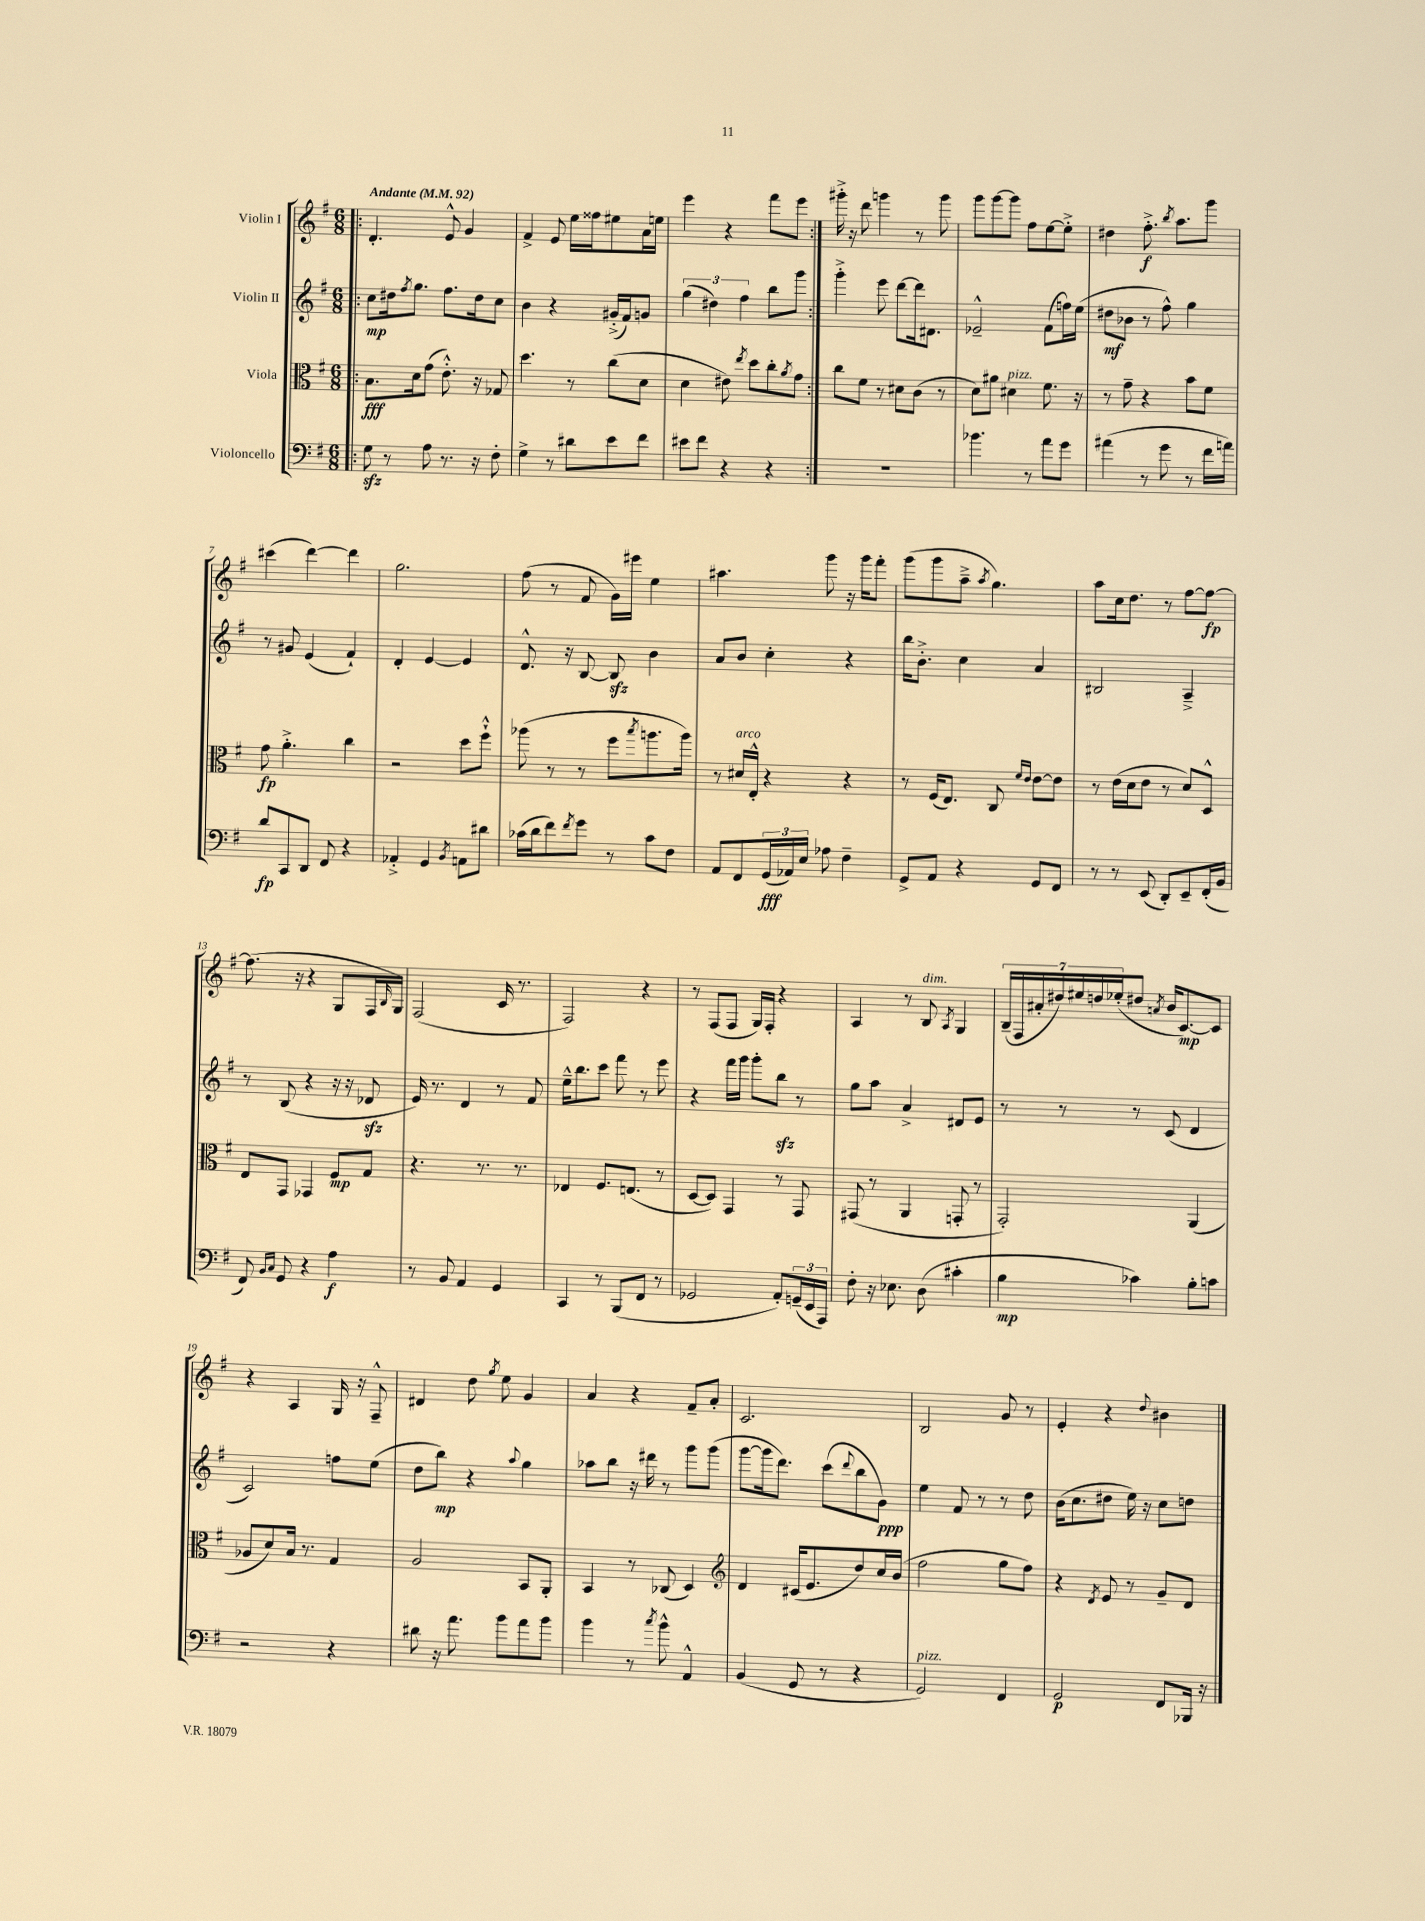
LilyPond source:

<<
\new StaffGroup <<
\new Staff = "s0" \with { instrumentName = "Violin I" } {
    \clef treble \key g \major \numericTimeSignature \time 6/8 \tempo "Andante" 4 = 92
    \repeat volta 2 { \bar ".|:" d'4.-. e'8-^ g'4 |
    fis'4-> e'8 e''16 fisis''16 eis''8 a'16 e''16 |
    e'''4 r4 fis'''8 e'''8 | }
    gis'''16-.-> r16 d'''8 g'''4 r8 g'''8 |
    g'''8 g'''8~ g'''8 fis''8 e''8~ e''8-.-> |
    dis''4 fis''8.-.->\f \acciaccatura { b''8 } a''8. g'''8 |
    cis'''4( d'''4~) d'''4 |
    g''2. |
    fis''8( r8 fis'8 g'16) eis'''16 e''4 |
    ais''4. g'''8 r16 g'''16 fis'''8-. |
    g'''8( g'''8 a''8---> \acciaccatura { a''8 } g''4.) |
    a''8 c''16 d''8. r8 fis''8~ fis''8~\fp |
    fis''8.( r16 r4 g8 fis16 \grace { b16 } g16) |
    fis2( c'16 r8. |
    fis2) r4 |
    r8 fis8( fis8 g16) fis16-. r4 |
    a4 r8 b8^\markup { \italic "dim." } \acciaccatura { a8 } g4 |
    \tuplet 7/4 { b16--( fis16 ais'16-. dis''16) eis''16 d''16 ees''16-.( } dis''8 \acciaccatura { a'8 } b'16 c'8.~\mp) c'8 |
    r4 a4 g16 r16 fis8---^ |
    dis'4 d''8 \acciaccatura { g''8 } e''8 g'4 |
    a'4 r4 fis'8-- a'8-. |
    c'2. |
    b2 g'8 r8 |
    e'4-. r4 \appoggiatura { d''8 } bis'4 \bar "|." |
}
\new Staff = "s1" \with { instrumentName = "Violin II" } {
    \clef treble \key g \major \numericTimeSignature \time 6/8
    \repeat volta 2 { \bar ".|:" c''8\mp dis''16 \acciaccatura { fis''8 } g''8. fis''8. dis''16 c''8 |
    b'4 r4 gis'16-.->( fis'16) g'8 |
    \tuplet 3/2 { g''4( dis''4) fis''4 } b''8 g'''8 | }
    g'''4-.-> e'''8 d'''8~ d'''16 dis'8. |
    ees'2---^ fis'8( f''16) e''16( |
    dis''8\mf bes'8 r8 fis''8-^) g''4 |
    r8 gis'8 e'4( fis'4-!) |
    d'4-. e'4~ e'4 |
    d'8.-^ r16 b8~ b8\sfz b'4 |
    a'8 b'8 c''4-. r4 |
    b''16 b'8.-.-> c''4 a'4 |
    bis2 a4---> |
    r8 b8( r4 r16 r16 des'8\sfz |
    e'16) r8. d'4 r8 fis'8 |
    e''16---^ b''8. c'''8 fis'''8 r8 e'''8 |
    r4 fis'''16 g'''16 g'''8-. b''8\sfz r8 |
    g''8 a''8 a'4-> dis'8 e'8 |
    r8 r8 r8 c'8( d'4 |
    c'2) f''8 e''8( |
    d''8 b''8\mp) r4 \appoggiatura { a''8 } g''4 |
    aes''8 b''8 r16 dis'''16 r8 g'''8 g'''8( |
    g'''8~ g'''16 d'''8.) c'''8( \appoggiatura { d'''8 } b''8 g'8\ppp) |
    e''4 fis'8 r8 r8 d''8 |
    b'16( c''8. dis''8 e''16) r16 c''8 d''8 \bar "|." |
}
\new Staff = "s2" \with { instrumentName = "Viola" } {
    \clef alto \key g \major \numericTimeSignature \time 6/8
    \repeat volta 2 { \bar ".|:" b8.\fff d'16 g'8( e'8.-.-^) r16 ges8 |
    d''4. r8 c''8( d'8 |
    d'4 eis'8) \acciaccatura { e''8 } d''8 c''8-. \acciaccatura { a'8 } g'8 | }
    c''8 fis'8 r8 dis'8 c'8( r8 |
    d'8) ais'8 dis'4^\markup { \italic "pizz." } fis'8. r16 |
    r8 g'8-- r4 b'8 fis'8 |
    g'8\fp a'4.-.-> c''4 |
    r2 d''8 fis''8-!-^ |
    aes''8( r8 r8 fis''8 \acciaccatura { b''8 } a''8. a''16) |
    r8 dis'16^\markup { \italic "arco" } e16-.-^ r4 r4 |
    r8 fis16( e8.) c8 \grace { fis'16 e'16 } e'8~ e'8 |
    r8 e'16( d'16 e'8 r8 d'8) d8-^ |
    e8 g,8 ges,4 fis8\mp g8 |
    r4. r8. r8. |
    ees4 fis8. e8.( r8 |
    d8~ d8) g,4 r8 g,8 |
    gis,8( r8 a,4 g,8-. r8 |
    g,2-.) a,4( |
    aes8 d'8) b16 r8. g4 |
    a2 b,8 a,8-. |
    b,4 r8 ces8( d4) |
    \clef treble d'4 cis'16( e'8. d''8) c''16 b'16( |
    fis''2 g''8 fis''8) |
    r4 \acciaccatura { d'8 } e'8 r8 g'8-- d'8 \bar "|." |
}
\new Staff = "s3" \with { instrumentName = "Violoncello" } {
    \clef bass \key g \major \numericTimeSignature \time 6/8
    \repeat volta 2 { \bar ".|:" g8\sfz r8 a8 r8. r16 fis8-. |
    g4-> r8 dis'8 e'8 fis'8 |
    eis'8 fis'8 r4 r4 | }
    R2. |
    bes'4. r8 a'8 g'8 |
    ais'4( r8 g'8 r8 fis'16 a'16) |
    d'8\fp c,8 d,8 fis,8 r4 |
    aes,4-.-> g,4 \acciaccatura { b,8 } a,8 dis'8 |
    ces'16( d'16 fis'8) \acciaccatura { fis'8 } g'8 r8 ces'8 fis8 |
    a,8 fis,8 \tuplet 3/2 { g,16\fff( aes,16) e16 } aes8 fis4-- |
    g,8-> a,8 r4 g,8 fis,8 |
    r8 r8 e,8( d,8-.) e,8-- fis,16-.( b,16 |
    fis,8) \grace { b,16 c16 } g,8 r4 a4\f |
    r8 b,8 a,4 g,4 |
    c,4 r8 b,,8( fis,8 r8 |
    ges,2 a,8-.) \tuplet 3/2 { g,16--( e,16 a,,16) } |
    fis8-. r16 ees8. d8( cis'4-. |
    b4\mp ces'4) b8-. c'8 |
    r2 r4 |
    dis'8 r16 a'8. b'8 a'8 b'8 |
    b'4 r8 \acciaccatura { c''8 } b'8-^ a,4-^ |
    b,4( g,8 r8 r4 |
    g,2^\markup { \italic "pizz." }) fis,4 |
    g,2\p fis,8 bes,,16 r16 \bar "|." |
}
>>
>>
